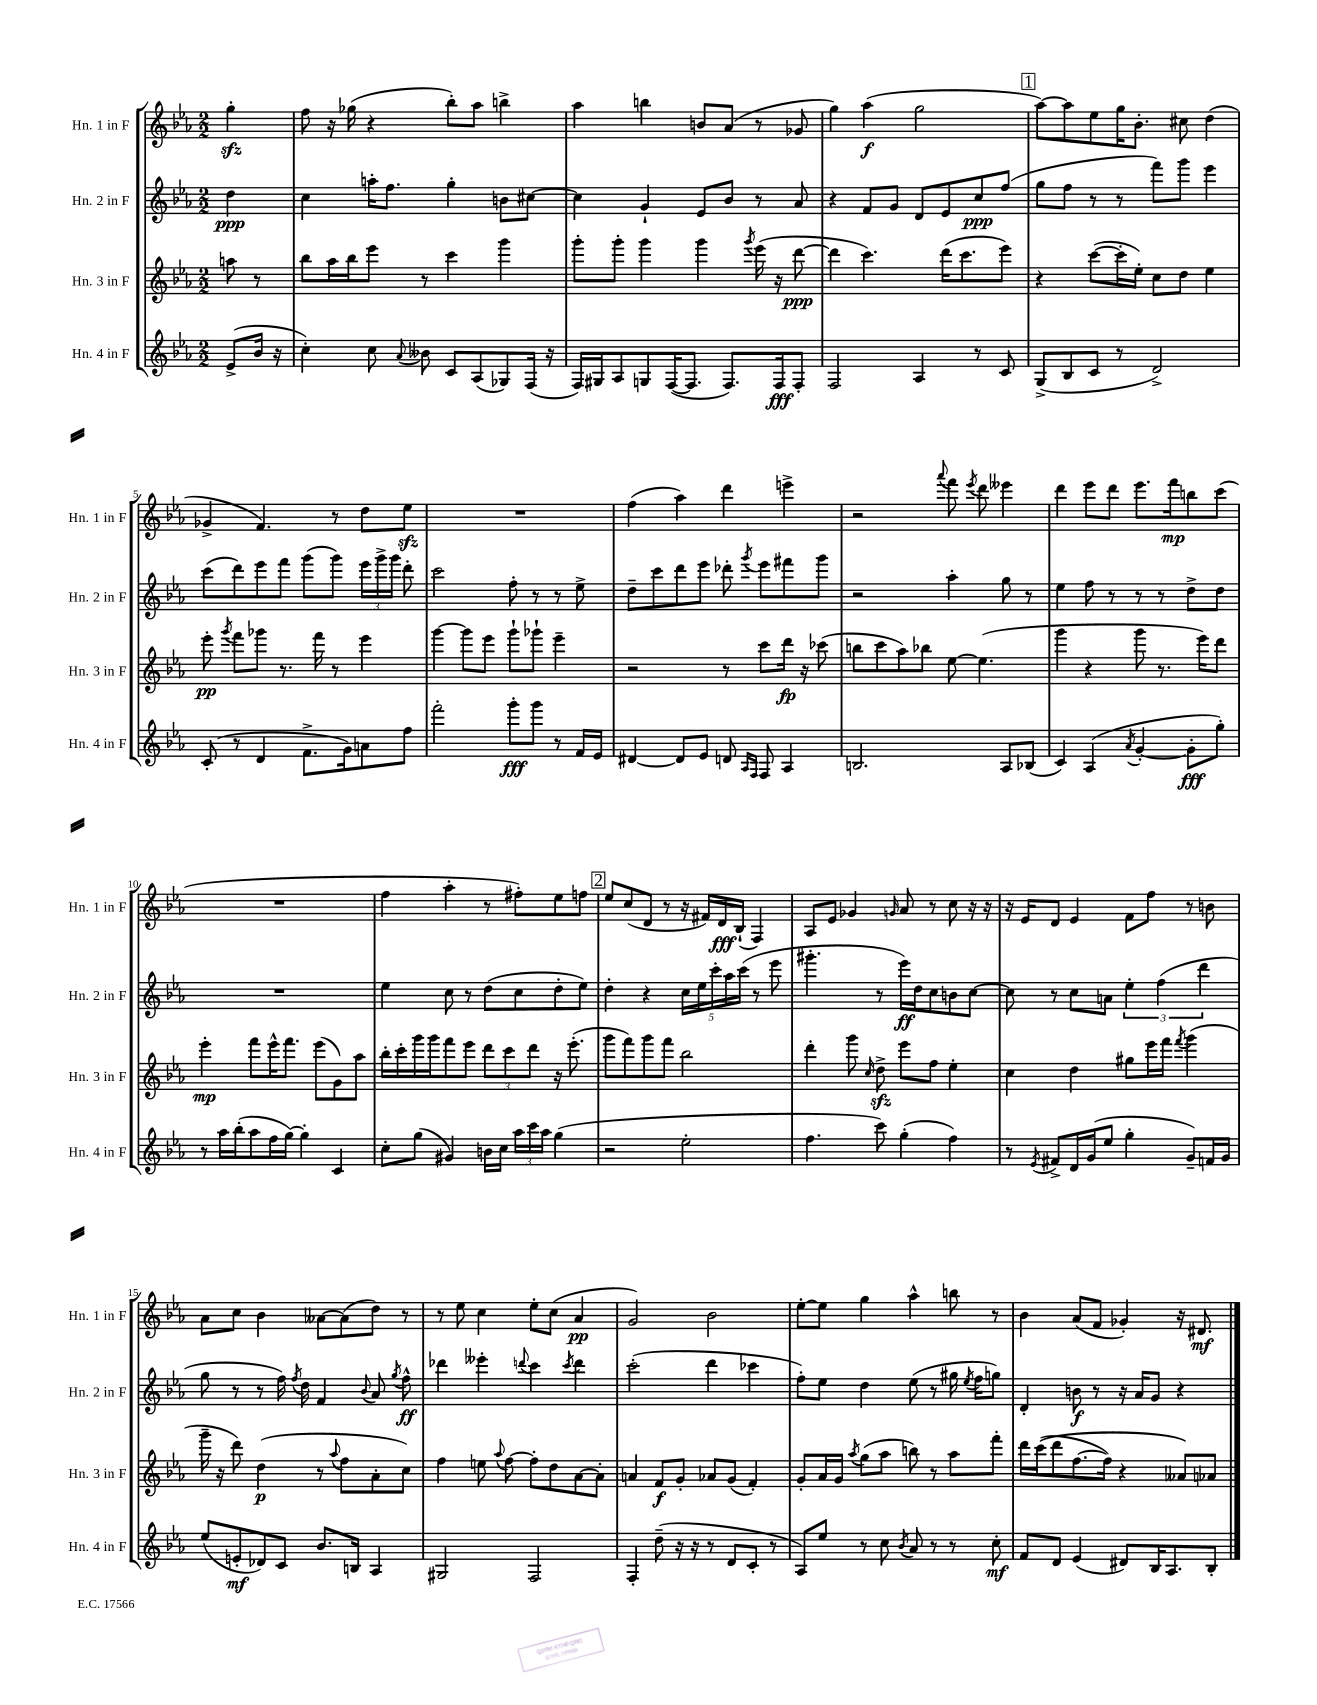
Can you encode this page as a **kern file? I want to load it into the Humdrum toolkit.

**kern	**kern	**kern	**kern
*staff4	*staff3	*staff2	*staff1
*clefG2	*clefG2	*clefG2	*clefG2
*k[b-e-a-]	*k[b-e-a-]	*k[b-e-a-]	*k[b-e-a-]
*M2/2	*M2/2	*M2/2	*M2/2
(8e-^/L	8aa\	4dd\	4gg'\
16b-/Jk	8r	.	.
16r	.	.	.
=	=	=	=
4cc'\)	8bb-\L	4cc\	8ff\
.	16aa-\L	.	16r
.	16bb-\J	.	(16gg-\
8cc\	8eee-\J	16aa'\LK	4r
.	.	8.ff\J	.
8qqa-/	.	.	.
8b--\	8r	.	.
8c/L	4ccc\	4gg'\	8bb-'\L)
(8A-/	.	.	8aa-\J
8G-/)	4ggg\	8b\L	4bb^\
(16F/Jk	.	[8cc#\J	.
16r	.	.	.
=	=	=	=
16F/LL)	8ggg'\L	4cc#\]	4aa-\
16G#/J	.	.	.
8A-/	8ggg'\J	.	.
8G/	4ggg\	4g`/	4bb\
([16F/K	.	.	.
8.F/]J	.	.	.
.	4ggg\	8e-/L	8b/L
8.F/L)	.	8b-/J	(8a-/J
.	8qggg/	.	.
.	(16eee-\	8r	8r
16F/k	16r	.	.
8F'/J	[8ddd\	8a-/	8g-/
=	=	=	=
2F/	4ddd\]	4r	4gg\)
.	4.ccc\)	8f/L	(4aa-\
.	.	8g/J	.
4A-/	.	8d/L	2gg\
.	(16ddd\LK	8e-/	.
.	8.ccc\	.	.
8r	.	8cc/	.
8c/	8eee-\J)	(8ff/J	.
=	=	=	=
(8G^/L	4r	8gg\L	[8aa-\L)
8B-/	.	8ff\J	8aa-\]
8c/J	([8ccc\L	8r	8ee-\
8r	16ccc'\]L	8r	16gg\K
.	16ee-'\JJ)	.	8.b-'\J
2d^/)	8cc\L	8fff\L)	.
.	8dd\J	8ggg\J	8cc#\
.	4ee-\	4eee-\	(4dd\
=	=	=	=
(8c'/	8eee-'\	(8ccc\L	4g-^/
.	8qggg/	.	.
8r	8fff\L	8ddd\)	.
4d/	8ggg-\J	8eee-\	4.f/)
.	8.r	8fff\J	.
8.f^\L	.	(8ggg\L	.
.	16fff\	.	.
.	8r	8ggg\J)	8r
16g\k)	.	.	.
8a\	4eee-\	24eee-\LL	8dd\L
.	.	24ggg^\	.
.	.	24ggg\JJ	.
8ff\J	.	8ddd'\	8ee-\J
=	=	=	=
2fff'\	[4ggg\	2ccc\	1r
.	8ggg\]L	.	.
.	8eee-\J	.	.
8ggg'\L	8ggg`\L	8ff'\	.
8ggg\J	8ggg-`\J	8r	.
8r	4eee-~\	8r	.
16f/LL	.	8ee-^\	.
16e-/JJ	.	.	.
=	=	=	=
[4d#/	2r	8dd~\L	(4ff\
.	.	8ccc\	.
8d#/]L	.	8ddd\	4aa-\)
8e-/J	.	8eee-\J	.
8d/	8r	8ddd-'\	4ddd\
16qqA-/LL	.	.	.
16qqF/JJ	.	8qggg/	.
8F/	8ccc\L	8eee-\L	.
4A-/	16ddd\Jk	8fff#\	4eee^\
.	16r	.	.
.	(8ccc-\	8ggg\J	.
=	=	=	=
2.B/	8bb\L	2r	2r
.	8ccc\	.	.
.	8aa-\)	.	.
.	8bb-\J	.	.
.	.	.	8qqaaa-/
.	[8ee-\	4aa-'\	8fff\
.	.	.	8qeee-/
.	(4.ee-\]	.	8ddd\
8A-/L	.	8gg\	4eee--\
(8B-/J	.	8r	.
=	=	=	=
4c/)	4ggg\	4ee-\	4ddd\
(4A-/	4r	8ff\	8eee-\L
.	.	8r	8ddd\J
8qa-/	.	.	.
[4g'/	8ggg\	8r	8.eee-\L
.	8.r	8r	.
.	.	.	16fff\k
8g'\]L	.	8dd^\L	8bb\
.	16eee-\LK)	.	.
8gg'\J)	8ddd\J	8dd\J	(8ccc\J
=	=	=	=
8r	4eee-'\	1r	1r
16aa-\LL	.	.	.
(16bb-'\J	.	.	.
8aa-\	8fff\L	.	.
16ff\L	16eee-^^\K	.	.
[16gg\JJ)	8.fff\J	.	.
4gg'\]	.	.	.
.	(8eee-\L	.	.
4c/	8g\)	.	.
.	8aa-\J	.	.
=	=	=	=
8cc'\L	16bb-'\LL	4ee-\	4ff\
.	16ccc'\	.	.
(8gg\J	16ggg\	.	.
.	16ggg\J	.	.
4g#/)	8fff\	8cc\	4aa-'\
.	8eee-\J	8r	.
16b\LL	12ddd\L	(8dd\L	8r
16cc\JJ	.	.	.
.	12ccc\	.	.
24aa-\LL	.	8cc\	8ff#'\L)
24ccc\	12ddd\J	.	.
24aa-\JJ	.	.	.
(4gg\	16r	8dd'\	8ee-\
.	(8.eee-'\	.	.
.	.	8ee-\J)	8ff\J
=	=	=	=
2r	8ggg\L	4dd'\	8ee-/L
.	8fff\)	.	(8cc/
.	8ggg\	4r	8d/J
.	8fff\J	.	8r
2ee-'\	2bb-\	20cc\LL	16r
.	.	20ee-\	.
.	.	.	16f#/LL)
.	.	20ccc'\	.
.	.	.	16d/
.	.	20aa-\	.
.	.	.	(16B-`/JJ
.	.	(20ccc\JJ	.
.	.	8r	4F/)
.	.	8eee-\	.
=	=	=	=
4.ff\	4ddd'\	4.ggg#'\	8A-/L
.	.	.	8e-/J
.	8ggg\	.	4g-/
.	16qqcc/	.	.
8ccc\)	8dd^\	8r	.
.	.	.	16qqg/
(4gg'\	8eee-\L	16eee-\LL)	8a-/
.	.	16dd\J	.
.	8ff\J	8cc\	8r
4ff\)	4ee-'\	8b\	8cc\
.	.	[8cc\J	16r
.	.	.	16r
=	=	=	=
8r	4cc\	8cc\]	16r
.	.	.	16e-/LK
8qe-/	.	.	.
8f#^/L	.	8r	8d/J
16d/L	4dd\	8cc\L	4e-/
(16g/J	.	.	.
8ee-/J	.	8a\J	.
4gg'\	8gg#\L	6ee-'\	8f\L
.	16eee-\L	.	8ff\J
.	.	(6ff\	.
.	16fff\JJ	.	.
.	8qfff/	.	.
8g~/L)	(4ggg\	.	8r
.	.	6ddd\	.
16f/L	.	.	8b\
16g/JJ	.	.	.
=	=	=	=
(8ee-/L	16ggg~\	8gg\	8a-\L
.	16r	.	.
8e'/	8ddd\)	8r	8cc\J
8d-/)	(4dd\	8r	4b-\
8c/J	.	16ff\)	.
.	.	8qff/	.
.	.	16dd\	.
8.b-/L	8r	4f/	[8a--\L
.	8qqaa-/	.	.
.	8ff\L	.	(8a--\]
16B/Jk	.	.	.
.	.	8qqb-/	.
4A-/	8a-'\	8a-/	8dd\J)
.	.	8qgg/	.
.	8cc\J)	8ff^^\	8r
=	=	=	=
2G#/	4ff\	4ddd-\	8r
.	.	.	8ee-\
.	8ee\	4eee--'\	4cc\
.	8qqaa-/	.	.
.	[8ff\	.	.
.	.	8qqddd/	.
2F/	8ff'\]L	4ccc\	8ee-'\L
.	8dd\	.	(8cc\J
.	.	8qccc/	.
.	[8a-\	4ddd\	4a-/
.	8a-'\]J	.	.
=	=	=	=
4F'/	4a/	(2ccc'\	2g/)
(8dd~\	8f/L	.	.
16r	8g'/J	.	.
16r	.	.	.
8r	8a-/L	4ddd\	2b-\
8d/L	(8g/J	.	.
8c'/J	4f'/)	4ccc-\	.
8r	.	.	.
=	=	=	=
8A-/L)	8g'/L	8ff'\L)	[8ee-'\L
8ee-/J	16a-/L	8ee-\J	8ee-\]J
.	16g/JJ	.	.
.	8qaa-/	.	.
8r	(8gg\L	4dd\	4gg\
8cc\	8aa-\J	.	.
8qb-/	.	.	.
8a-/	8bb\)	(8ee-\	4aa-^^\
8r	8r	8r	.
8r	8aa-\L	16gg#\	8bb\
.	.	8qee-/	.
.	.	16ff\LK	.
8cc'\	8fff'\J	8gg\J)	8r
=	=	=	=
8f/L	16ddd\LL	4d'/	4b-\
.	&((16ccc\J	.	.
8d/J	8ddd\	.	.
(4e-/	[8.ff\	8b\	(8a-/L
.	.	8r	8f/J
.	16ff\]Jk)	.	.
8d#/L)	4r	16r	4g-'/)
.	.	16a-/LK	.
16B-/K	.	8g/J	.
8.A-/	.	.	.
.	8a--/L&)	4r	16r
.	.	.	8.d#/
8B-'/J	8a-/J	.	.
==	==	==	==
*-	*-	*-	*-
